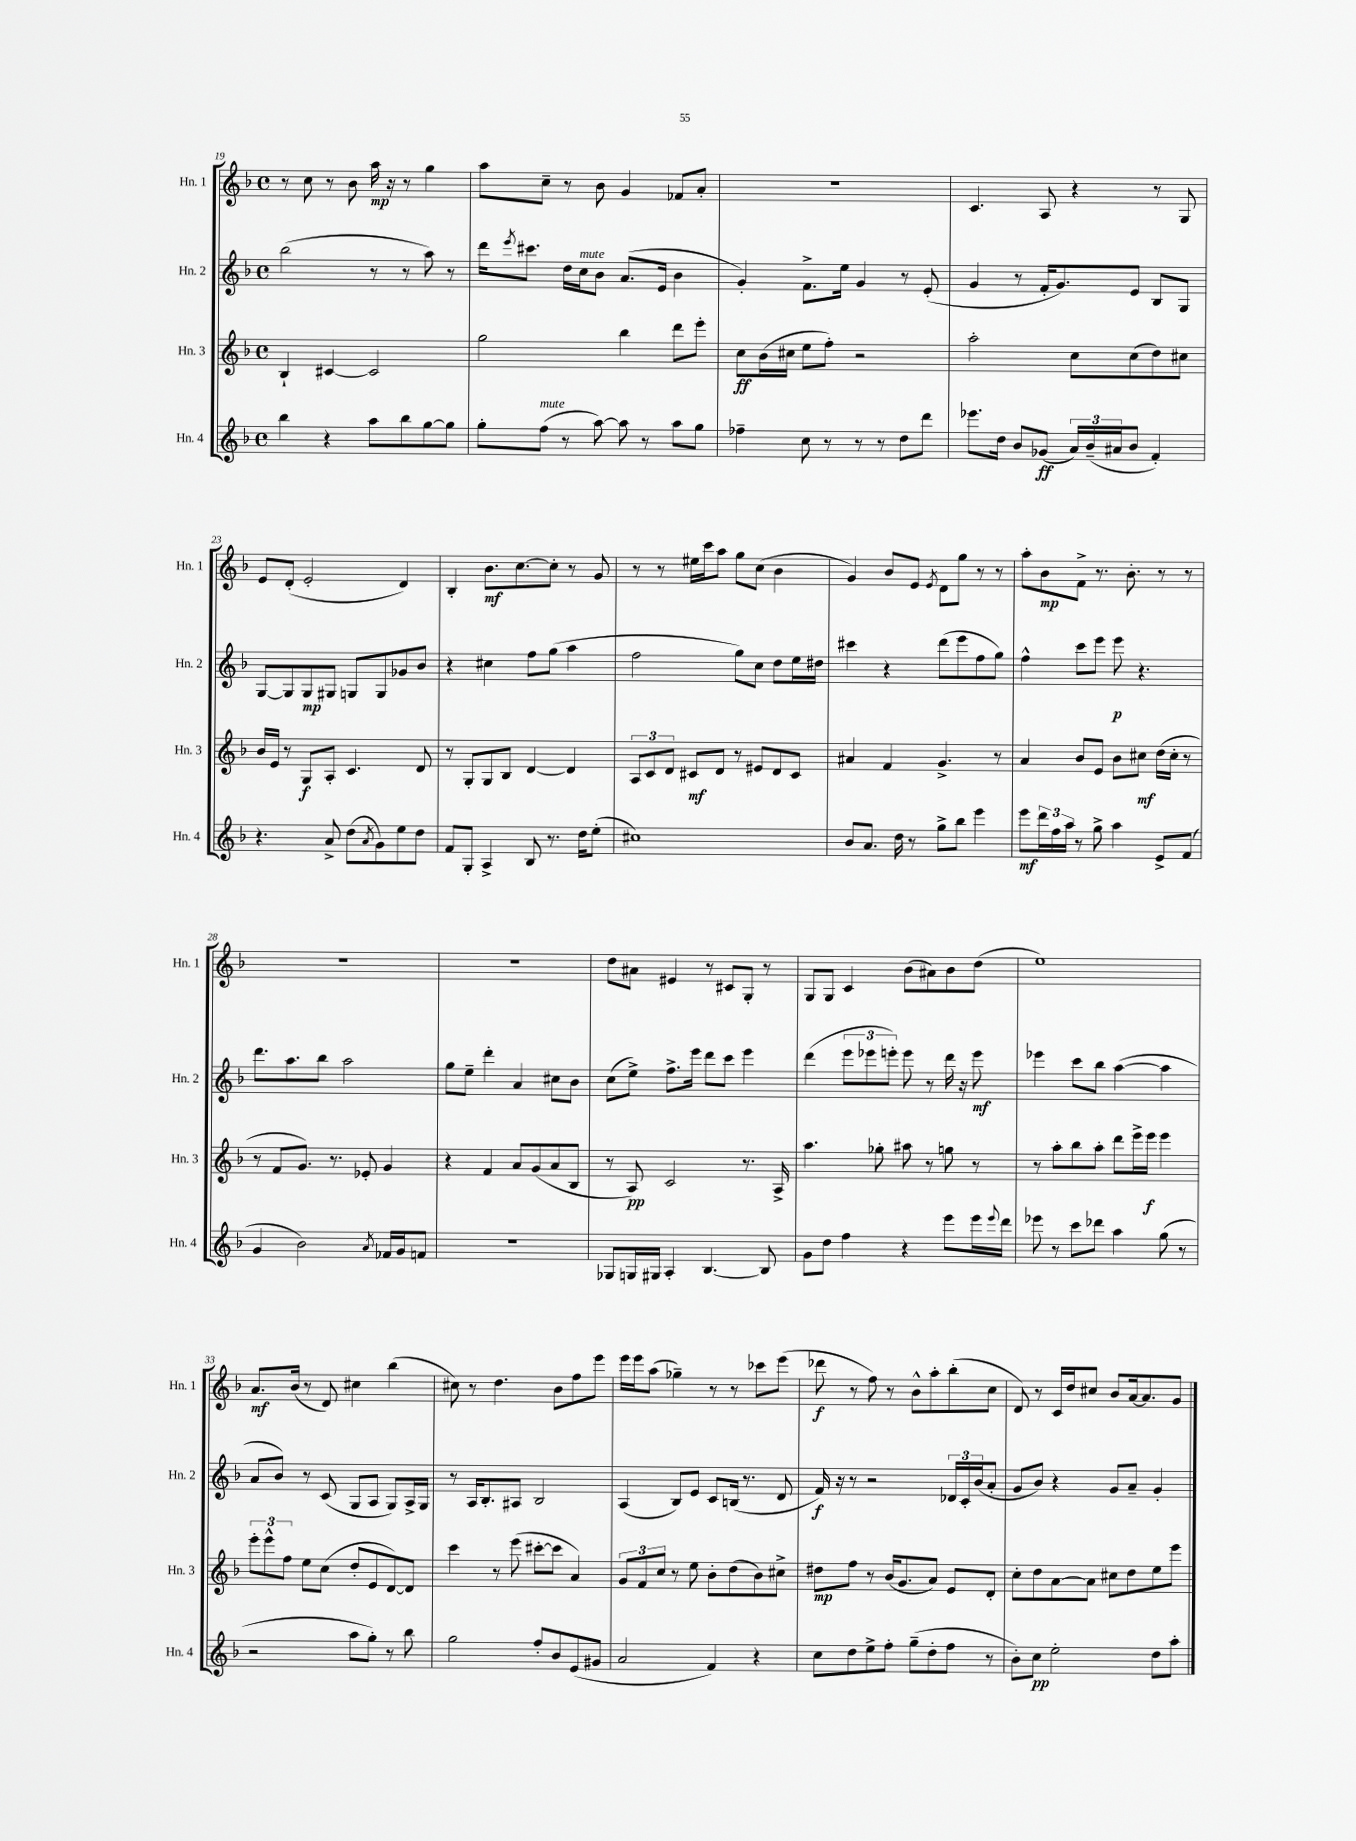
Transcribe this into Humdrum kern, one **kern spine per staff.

**kern	**kern	**kern	**kern
*staff4	*staff3	*staff2	*staff1
*clefG2	*clefG2	*clefG2	*clefG2
*k[b-]	*k[b-]	*k[b-]	*k[b-]
*M4/4	*M4/4	*M4/4	*M4/4
*met(c)	*met(c)	*met(c)	*met(c)
4bb-	4B-`	(2bb-	8r
.	.	.	8cc
4r	[4c#	.	8r
.	.	.	8b-
8aa	2c#]	8r	16aa
.	.	.	16r
8bb-	.	8r	8r
[8gg	.	8aa)	4gg
8gg]	.	8r	.
=	=	=	=
8gg'	2gg	16ddd	8aa
.	.	8qeee	.
.	.	8.ccc#	.
(8ff	.	.	8cc~
8r	.	16dd	8r
.	.	16cc	.
[8aa)	.	8b-	8b-
8aa]	4bb-	(8.a	4g
8r	.	.	.
.	.	16e	.
8aa	8ddd	4b-	8f-
8gg	8eee'	.	8a'
=	=	=	=
4ff-~	8cc	4g')	1r
.	(16b-	.	.
.	16cc#	.	.
8cc	8ee	8.f^	.
8r	8ff')	.	.
.	.	16ee	.
8r	2r	4g	.
8r	.	.	.
8dd	.	8r	.
8ddd	.	(8e'	.
=	=	=	=
8.eee-	2aa'	4g	4.c
16dd	.	.	.
8b-	.	8r	.
(8g-	.	16f'	8A
.	.	8.g)	.
24a)	8cc	.	4r
(24b-~	.	.	.
24a#	.	.	.
8b-	(8cc	8e	.
4f')	8dd)	8B-	8r
.	8cc#	8G	8G
=	=	=	=
4.r	16b-	[8G	8e
.	16e	.	.
.	8r	8G]	(8d'
.	8G	8G	2e'
8a^	8A'	8G#	.
(8dd	4.c	8G	.
8qa	.	.	.
8g)	.	8G	.
8ee	.	8g-	4d)
8dd	8d	8b-	.
=	=	=	=
8f	8r	4r	4B-'
8G'	8G'	.	.
4A^	8G	4cc#	8.b-
.	8B-	.	.
.	.	.	[8.cc
8B-	[4d	8ff	.
8.r	.	(8gg	8cc']
.	4d]	4aa	8r
16dd	.	.	.
(8ee'	.	.	8g
=	=	=	=
1cc#)	12A	2ff	8r
.	12c	.	.
.	.	.	8r
.	12d	.	.
.	8c#	.	16ee#
.	.	.	16ccc
.	8d	.	8aa
.	8r	8gg)	8gg
.	8e#	8cc	(8cc
.	8d	8dd	4b-
.	8c#	16ee	.
.	.	16dd#	.
=	=	=	=
8b-	4a#	4ccc#	4g)
8.a	.	.	.
.	4f	4r	8b-
16dd	.	.	.
8r	.	.	8e
.	.	.	8qe
8gg^	4.g^	(8ddd	8d
8bb-	.	8eee	8gg
4eee	.	8ff	8r
.	8r	8gg)	8r
=	=	=	=
8eee	4a	4ff^^	8aa'
24ddd	.	.	8b-
24ff	.	.	.
24aa	.	.	.
8r	8b-	8ccc	8f^
8gg^	8e	8eee	8.r
4aa	8b-	8eee	.
.	.	.	8.b-'
.	8cc#	4.r	.
8e^	(16dd	.	8r
.	16cc#'	.	.
(8f	8r	.	8r
=	=	=	=
4g	8r	8.ddd	1r
.	8f	.	.
.	.	8.aa	.
2b-)	8.g)	.	.
.	.	8bb-	.
.	8.r	.	.
.	.	2aa	.
.	8e-'	.	.
8qa	.	.	.
16f-	4g	.	.
16g	.	.	.
8f	.	.	.
=	=	=	=
1r	4r	8gg	1r
.	.	8ee~	.
.	4f	4ddd'	.
.	8a	4a	.
.	(8g	.	.
.	8a	8cc#	.
.	8B-	8b-	.
=	=	=	=
8G-	8r	(8cc	8dd
16G	8A)	8ee^)	8a#
16G#	.	.	.
4A'	2c	8.ff^	4e#
.	.	16eee	.
[4.B-	.	8ddd	8r
.	.	8ccc	8c#
.	8.r	4eee	8G'
8B-]	.	.	8r
.	16A^	.	.
=	=	=	=
8g	4.aa	(4ddd	8G
8dd	.	.	8G
4ff	.	12eee	4c
.	.	12eee-	.
.	8gg-'	.	.
.	.	12eee')	.
4r	8aa#	8eee	(8b-
.	8r	8r	8a#)
8eee	8gg	16ddd	8b-
.	.	16r	.
16eee	8r	8eee	(8dd
8qqeee	.	.	.
16ddd	.	.	.
=	=	=	=
8eee-	8r	4eee-	1ee)
8r	8aa'	.	.
8ccc	8bb-	8ccc	.
8ddd-	8aa'	8bb-	.
4aa	8ddd	([4aa	.
.	16eee^	.	.
.	16eee	.	.
(8gg	4eee	4aa]	.
8r	.	.	.
=	=	=	=
2r	12eee'	8a	8.a
.	12eee^^	.	.
.	.	8b-)	.
.	12ff	.	.
.	.	.	(16b-
.	8ee	8r	8r
.	(8cc	(8c	8d)
8aa	8dd'	8G	4cc#
8gg')	8e	8A	.
8r	[8d)	8G)	(4bb-
8bb-	8d]	16A^	.
.	.	16G	.
=	=	=	=
2gg	4ccc	8r	8cc#)
.	.	16A	8r
.	.	8.B-'	.
.	8r	.	4.dd
.	(8eee	8A#	.
8ff'	[8ccc#'	2B-	.
8b-	8ccc#]	.	8b-
(8e	4a)	.	8ff
8g#	.	.	8eee
=	=	=	=
2a	12g	(4A	16eee
.	.	.	16eee
.	12f	.	.
.	.	.	(8aa
.	12cc	.	.
.	8r	8B-)	4gg-~)
.	8ee	8e	.
4f)	8b-'	8c	8r
.	(8dd	(16B	8r
.	.	8.r	.
4r	8b-)	.	8ccc-
.	8cc#^	8d	(8eee
=	=	=	=
8cc	8dd#	16f)	8ddd-
.	.	16r	.
8dd	8ff	8r	8r
8ee^	8r	2r	8ff)
8ff'	(16b-	.	8r
.	8.g	.	.
(8gg~	.	.	8b-^^
8dd'	8a)	.	8aa'
8ff	8e	24d-	(8bb-'
.	.	24c'	.
.	.	(24b-	.
8r	8d'	8a'	8cc
=	=	=	=
8b-')	8cc'	8g	8d)
8cc	8dd	8b-)	8r
2ee'	[8a	4r	16c
.	.	.	16dd
.	8a]	.	8cc#
.	8cc#	8g	8b-
.	8dd	8a~	[16a
.	.	.	8.a]
8dd	8ee	4g'	.
8aa'	8eee	.	8g
==	==	==	==
*-	*-	*-	*-
